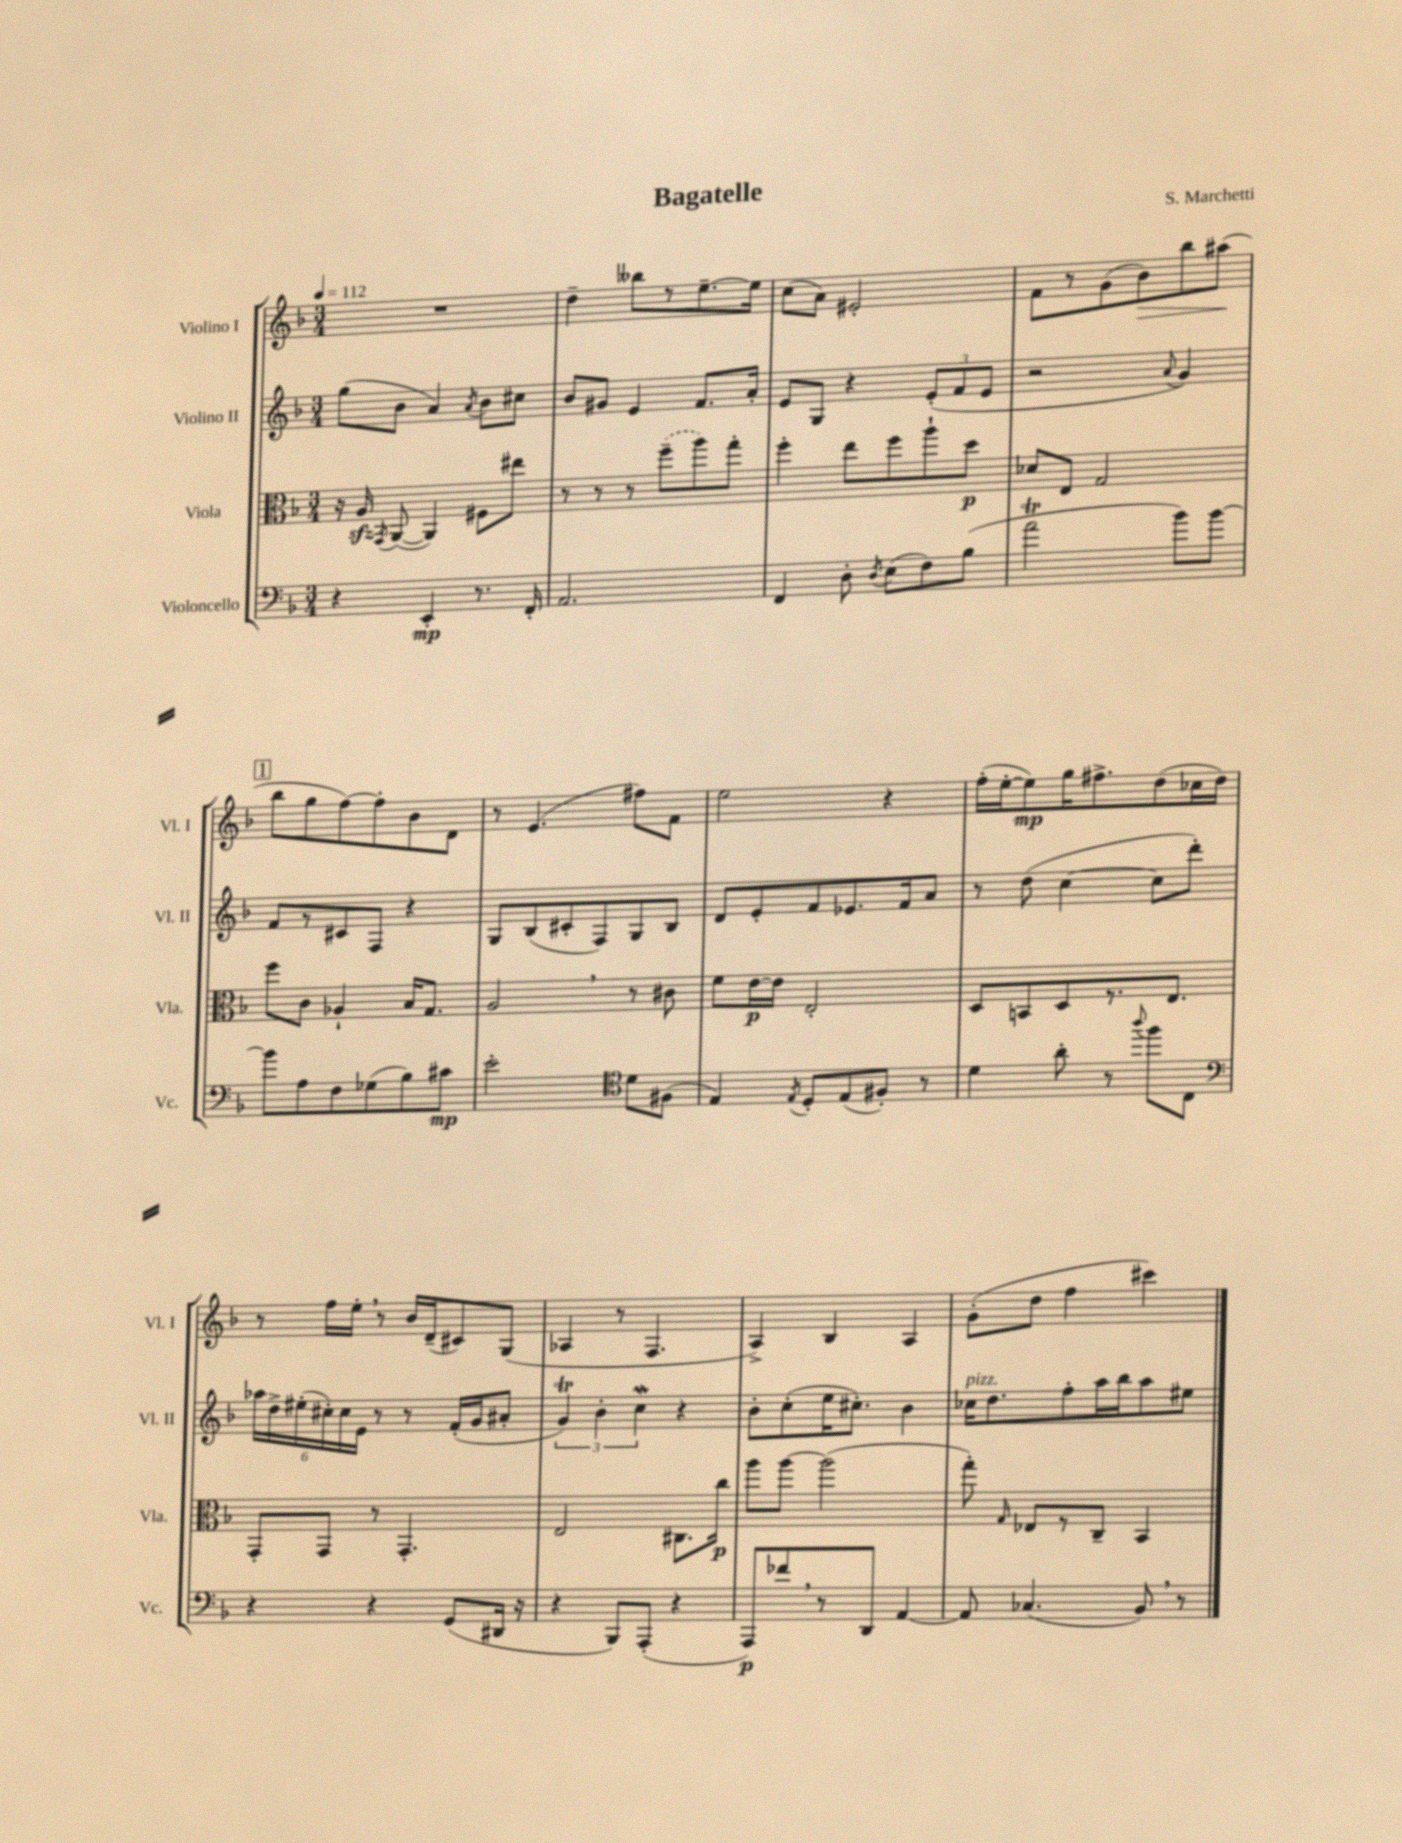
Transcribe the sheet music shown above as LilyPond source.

\header { title = "Bagatelle" composer = "S. Marchetti" }
<<
\new StaffGroup <<
\new Staff = "s0" \with { instrumentName = "Violino I" shortInstrumentName = "Vl. I" } {
    \clef treble \key f \major \numericTimeSignature \time 3/4 \tempo 4 = 112
    \autoBeamOff R2. |
    d''4-- beses''8[ r8 e''8.~-- e''16] |
    c''8[( a'8]) eis'2-. |
    f'8[ r8 g'8( bes'8\>) bes''8 ais''8]\!( |
    \mark \markup { \box "1" } bes''8[ g''8 f''8~) f''8-. bes'8 d'8] |
    r8 e'4.( fis''8[) f'8] |
    e''2 r4 |
    f''16[-.( e''16~-. e''8\mp) g''16 fis''8.-> d''8( ces''16 d''16]) |
    r8 f''16[ e''16]-. \breathe r8 bes'16[ d'16--( cis'8) g8]( |
    aes4 r8 f4. |
    a4->) bes4 a4 |
    g'8[-.( d''8] f''4 cis'''4) \bar "|." |
}
\new Staff = "s1" \with { instrumentName = "Violino II" shortInstrumentName = "Vl. II" } {
    \clef treble \key f \major \numericTimeSignature \time 3/4
    \autoBeamOff g''8[( bes'8] a'4) \acciaccatura { a'8 } bes'8[ cis''8] |
    bes'8[ gis'8] e'4 f'8.[ a'16]-. |
    e'8[ g8] r4 \tuplet 3/2 { e'8[-.( f'8 e'8] } |
    r2 \appoggiatura { a'8 } g'4) |
    \mark \markup { \box "1" } f'8[ r8 cis'8 f8] r4 |
    g8[ bes8( cis'8-. f8) g8 bes8] |
    d'8[ e'8-. f'8 ees'8. f'16 a'8] |
    r8 d''8( c''4~ c''8[ d'''8]-.) |
    \tuplet 6/4 { aes''16[ d''16-> eis''16-.( cis''16-.) cis''16 e'16] } r8 r8 f'16[-.( g'16 ais'8]-. |
    \tuplet 3/2 { g'4\trill) bes'4-. c''4\mordent } r4 |
    bes'8[-. c''8-.( e''16 cis''8.]-.) bes'4 |
    ces''16[^\markup { \italic "pizz." } d''8. f''8-. a''16 bes''16 a''8 eis''8] \bar "|." |
}
\new Staff = "s2" \with { instrumentName = "Viola" shortInstrumentName = "Vla." } {
    \clef alto \key f \major \numericTimeSignature \time 3/4
    \autoBeamOff r16 a16\sfz \acciaccatura { g,8 } a,8~( a,4) fis8[ eis''8] |
    r8 r8 r8 \once \slurDashed f''8[--( a''8) g''8]-. |
    f''4-. e''8[ f''8 a''8-! d''8]\p |
    des'8[ e8] g2 |
    \mark \markup { \box "1" } f''8[ c'8] aes4-! bes16[ g8.] |
    a2 \breathe r8 cis'8 |
    f'8[ e'16~\p e'16] e2-. |
    d8[ b,8 d8 r8. e8.] |
    g,8[-. g,8] r8 g,4.-. |
    e2 cis8.[ c''16]\p |
    a''8[ a''8]~ a''2( |
    g''8-.) \grace { g16 } ees8[ r8 c8]-- bes,4 \bar "|." |
}
\new Staff = "s3" \with { instrumentName = "Violoncello" shortInstrumentName = "Vc." } {
    \clef bass \key f \major \numericTimeSignature \time 3/4
    \autoBeamOff r4 e,4-.\mp r8. f,16-. |
    a,2. |
    f,4 d8-. \acciaccatura { d8 } e8[( f8) bes8]( |
    a'2\trill bes'8[) bes'8]~ |
    \mark \markup { \box "1" } bes'8[ a8 f8 ges8( bes8) cis'8]\mp |
    e'2-. \clef tenor d'8[ fis8]( |
    e4) \acciaccatura { e8 } d8[-. e8( fis8]-.) r8 |
    d'4 a'8-. r8 \appoggiatura { a''8 } f''8[ c8] |
    \clef bass r4 r4 g,8[( dis,16] r16 |
    r4 bes,,8[) a,,8]-.( r4 |
    a,,8[\p) fes'8 \breathe r8 d,8] a,4~ |
    a,8 ces4.( bes,8) \breathe r8 \bar "|." |
}
>>
>>
\layout { \context { \Score \remove "Bar_number_engraver" } }
